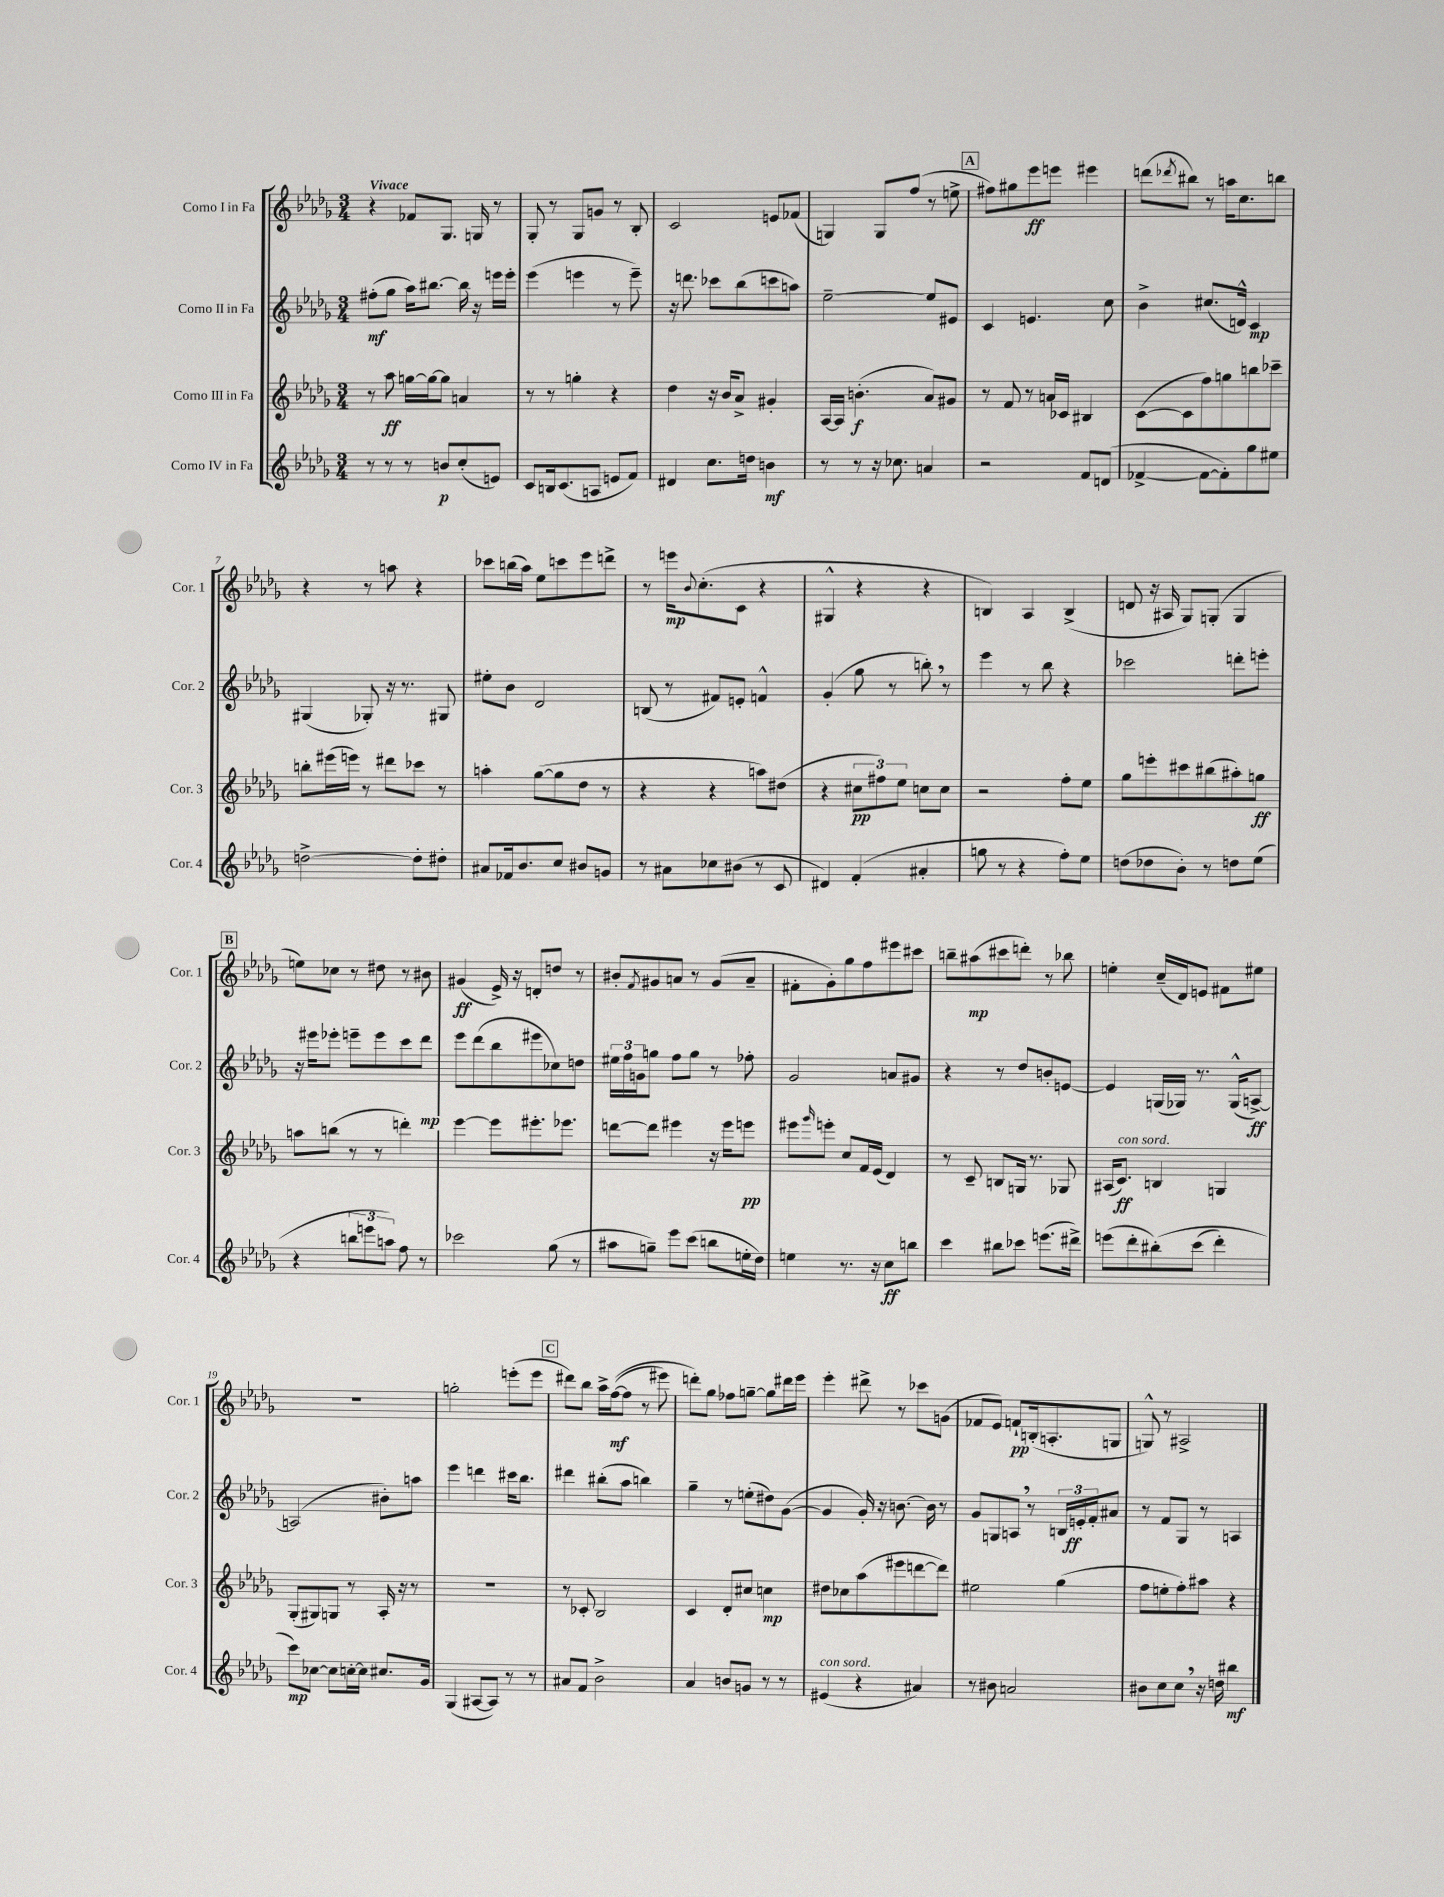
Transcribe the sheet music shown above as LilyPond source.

<<
\new StaffGroup <<
\new Staff = "s0" \with { instrumentName = "Corno I in Fa" shortInstrumentName = "Cor. 1" } {
    \clef treble \key des \major \numericTimeSignature \time 3/4 \tempo "Vivace"
    r4 fes'8 ges8. g16 r8 |
    ges8-. r8 ges8 g'8 r8 bes8-. |
    c'2 e'8 fes'8( |
    g4) g8 f''8( r8 e''8-> |
    \mark \markup { \box "A" } fis''8) gis''8 ees'''8\ff e'''8 eis'''4 |
    d'''8( \acciaccatura { des'''8 } bis''8) r8 a''16 c''8. b''8 |
    r4 r8 a''8 r4 |
    ces'''8 b''16( aes''16) ees''8 c'''8 ees'''8 d'''8-> |
    r8 e'''16\mp \appoggiatura { bes'8 } c''8.-.( c'8 r4 |
    gis4-^ r4 r4 |
    b4) aes4 b4->( |
    d'8 r16 ais16 ges8) g8-.( g4 |
    \mark \markup { \box "B" } e''8) ces''8 r8 dis''8 r8 bis'8 |
    gis'4\ff( ees'16->) r16 d'8-. d''8 r8 |
    bis'8-. \acciaccatura { f'8 } gis'8 a'8 r8 gis'8( a'8-- |
    fis'8-. ges'8-.) ges''8 f''8 eis'''8 cis'''8 |
    b''8-- ais''8\mp( cis'''8 d'''8-.) r8 bes''8 |
    e''4-. c''16--( des'16) e'8 fis'8 eis''8 |
    R2. |
    g''2-. e'''8-.( e'''8 |
    \mark \markup { \box "C" } dis'''8) bes''8 aes''16-> f''16~\mf(\( f''8 r8 eis'''8) |
    d'''8-.\) ges''8 fes''8 g''8~-- g''8 dis'''16 ees'''16 |
    ees'''4-. dis'''8-> r8 ces'''8 g'8( |
    fes'8 ees'8) f'8-!\pp b16-.( a8.-. g8 |
    g8-^) r8 ais2-> \bar "|." |
}
\new Staff = "s1" \with { instrumentName = "Corno II in Fa" shortInstrumentName = "Cor. 2" } {
    \clef treble \key des \major \numericTimeSignature \time 3/4
    fis''8-.\mf( ges''8 aes''16) bis''8.~ bis''16 r16 e'''16 e'''16-. |
    ees'''4( e'''4 r8 e'''8--) |
    r16 d'''8. ces'''8 bes''8( c'''8 a''8) |
    ees''2~-- ees''8 eis'8 |
    \mark \markup { \box "A" } c'4 e'4. c''8 |
    bes'4-> cis''8.( d'16-^) c'4\mp |
    gis4( ges8-.) r16 r8. gis8 |
    eis''8-. bes'8 des'2 |
    b8( r8 fis'8) e'8-. f'4-^ |
    ges'4-.( ges''8 r8 b''8-.) \breathe r8 |
    ees'''4 r8 bes''8 r4 |
    ces'''2 d'''8-. e'''8-. |
    \mark \markup { \box "B" } r16 eis'''16 ees'''8-. e'''8-- e'''8 c'''8 des'''8\mp |
    ees'''8 des'''8( bes''8 eis'''8 ces''8) d''8 |
    \tuplet 3/2 { eis''16 f''16 g'16 } g''8 f''8 g''8 r8 fes''8-. |
    ges'2 a'8 gis'8 |
    r4 r8 des''8 b'8-. e'8~ |
    e'4 g16( ges16) r8. ges16-^( a8~->\ff) |
    a2( bis'8-.) a''8 |
    ees'''4 d'''4 cis'''16 bes''8. |
    \mark \markup { \box "C" } dis'''4 bis''8-.( aes''8 b''4) |
    ges''4-- r8 e''8-.( dis''8) ges'8~( |
    ges'4 ges'16-.) r16 b'8.~ b'16 r8 |
    ges'8 g8 a8 \breathe r8 \tuplet 3/2 { b16 e'16-.\ff f'16-. } ais'8 |
    r8 f'8 ges8 r8 a4 \bar "|." |
}
\new Staff = "s2" \with { instrumentName = "Corno III in Fa" shortInstrumentName = "Cor. 3" } {
    \clef treble \key des \major \numericTimeSignature \time 3/4
    r8 aes''8\ff g''16~ g''16~ g''8 a'4 |
    r8 r8 g''4-. r4 |
    des''4 r16 bes'16 aes'8-> gis'4-. |
    aes16~ aes16 b'4.-.\f( aes'8) gis'8 |
    \mark \markup { \box "A" } r8 f'8 r8 a'16 ces'16 bis4 |
    c'8~( c'8 f''8) g''8 b''8 ces'''8-- |
    b''8-. eis'''16( e'''16) r8 dis'''8 ces'''8 r8 |
    a''4-. ges''8~( ges''8 des''8 r8 |
    r4 r4 a''8) dis''8( |
    r4 \tuplet 3/2 { cis''8\pp fis''8) ees''8 } c''8 c''8 |
    r2 f''8-. ees''8 |
    ges''8 e'''8-. cis'''8 bis''8( ais''8-.) g''8\ff |
    \mark \markup { \box "B" } a''8 b''8( r8 r8 d'''4-.) |
    ees'''4~ ees'''8 eis'''8.-. ees'''8. |
    d'''8~ d'''8 eis'''4 r16 eis'''16 e'''8\pp |
    eis'''8 \grace { ges'''16 } e'''8-. c''8 f'16 ees'16( des'4) |
    r8 c'8-- b8 g16 r8. ges8 |
    ais16( c'8.\ff^\markup { \italic "con sord." }) b4 g4 |
    ges8-.( gis8) g8 r8 aes16-. r16 r8 |
    R2. |
    \mark \markup { \box "C" } r8 ces'8-. bes2 |
    c'4 des'8-. cis''8 c''4\mp |
    dis''8 ces''8 aes''8( eis'''8 d'''8~ d'''8) |
    eis''2 ges''4( |
    f''8 e''8-. f''8-.) ais''8 r4 \bar "|." |
}
\new Staff = "s3" \with { instrumentName = "Corno IV in Fa" shortInstrumentName = "Cor. 4" } {
    \clef treble \key des \major \numericTimeSignature \time 3/4
    r8 r8 r8 b'8\p c''8-.( e'8) |
    c'8 b16 c'8.( a8 e'8 f'8) |
    dis'4 c''8. d''16 b'4\mf |
    r8 r8 r16 ces''8. a'4 |
    \mark \markup { \box "A" } r2 f'8 d'8( |
    fes'4~-> fes'8~ fes'8-.) ges''8 eis''8 |
    d''2~-> d''8-. dis''8-. |
    ais'8 fes'16 bes'8. c''8 bis'8 g'8 |
    r8 ais'8 ces''8 bis'8( r8 c'8 |
    dis'4) f'4-.( ais'4-. |
    g''8 r8 r4 f''8-.) ees''8 |
    d''8( des''8 bes'8-.) r8 d''8 ees''8( |
    \mark \markup { \box "B" } r4 \tuplet 3/2 { b''8 e'''8 a''8) } f''8 r8 |
    ces'''2 ges''8( r8 |
    ais''8 g''8--) ees'''8 c'''8( b''8 e''16-. des''16) |
    e''4 r8. r16 c''8\ff b''8 |
    c'''4 bis''8 ces'''8 e'''8.( dis'''16->) |
    e'''8( des'''8-. bis''8-.)\( c'''8( des'''4-.) |
    c'''8\mp\) ces''8~ ces''8 c''16~-. c''16 cis''8. ges'16 |
    ges4( ais8~ ais8) r8 r8 |
    \mark \markup { \box "C" } ais'8 f'8 bes'2-> |
    aes'4 b'8 g'8 r8 r8 |
    eis'4^\markup { \italic "con sord." }( r4 ais'4) |
    r8 bis'8 a'2 |
    bis'8 c''8 c''8 \breathe r16 d''16 bis''4\mf \bar "|." |
}
>>
>>
